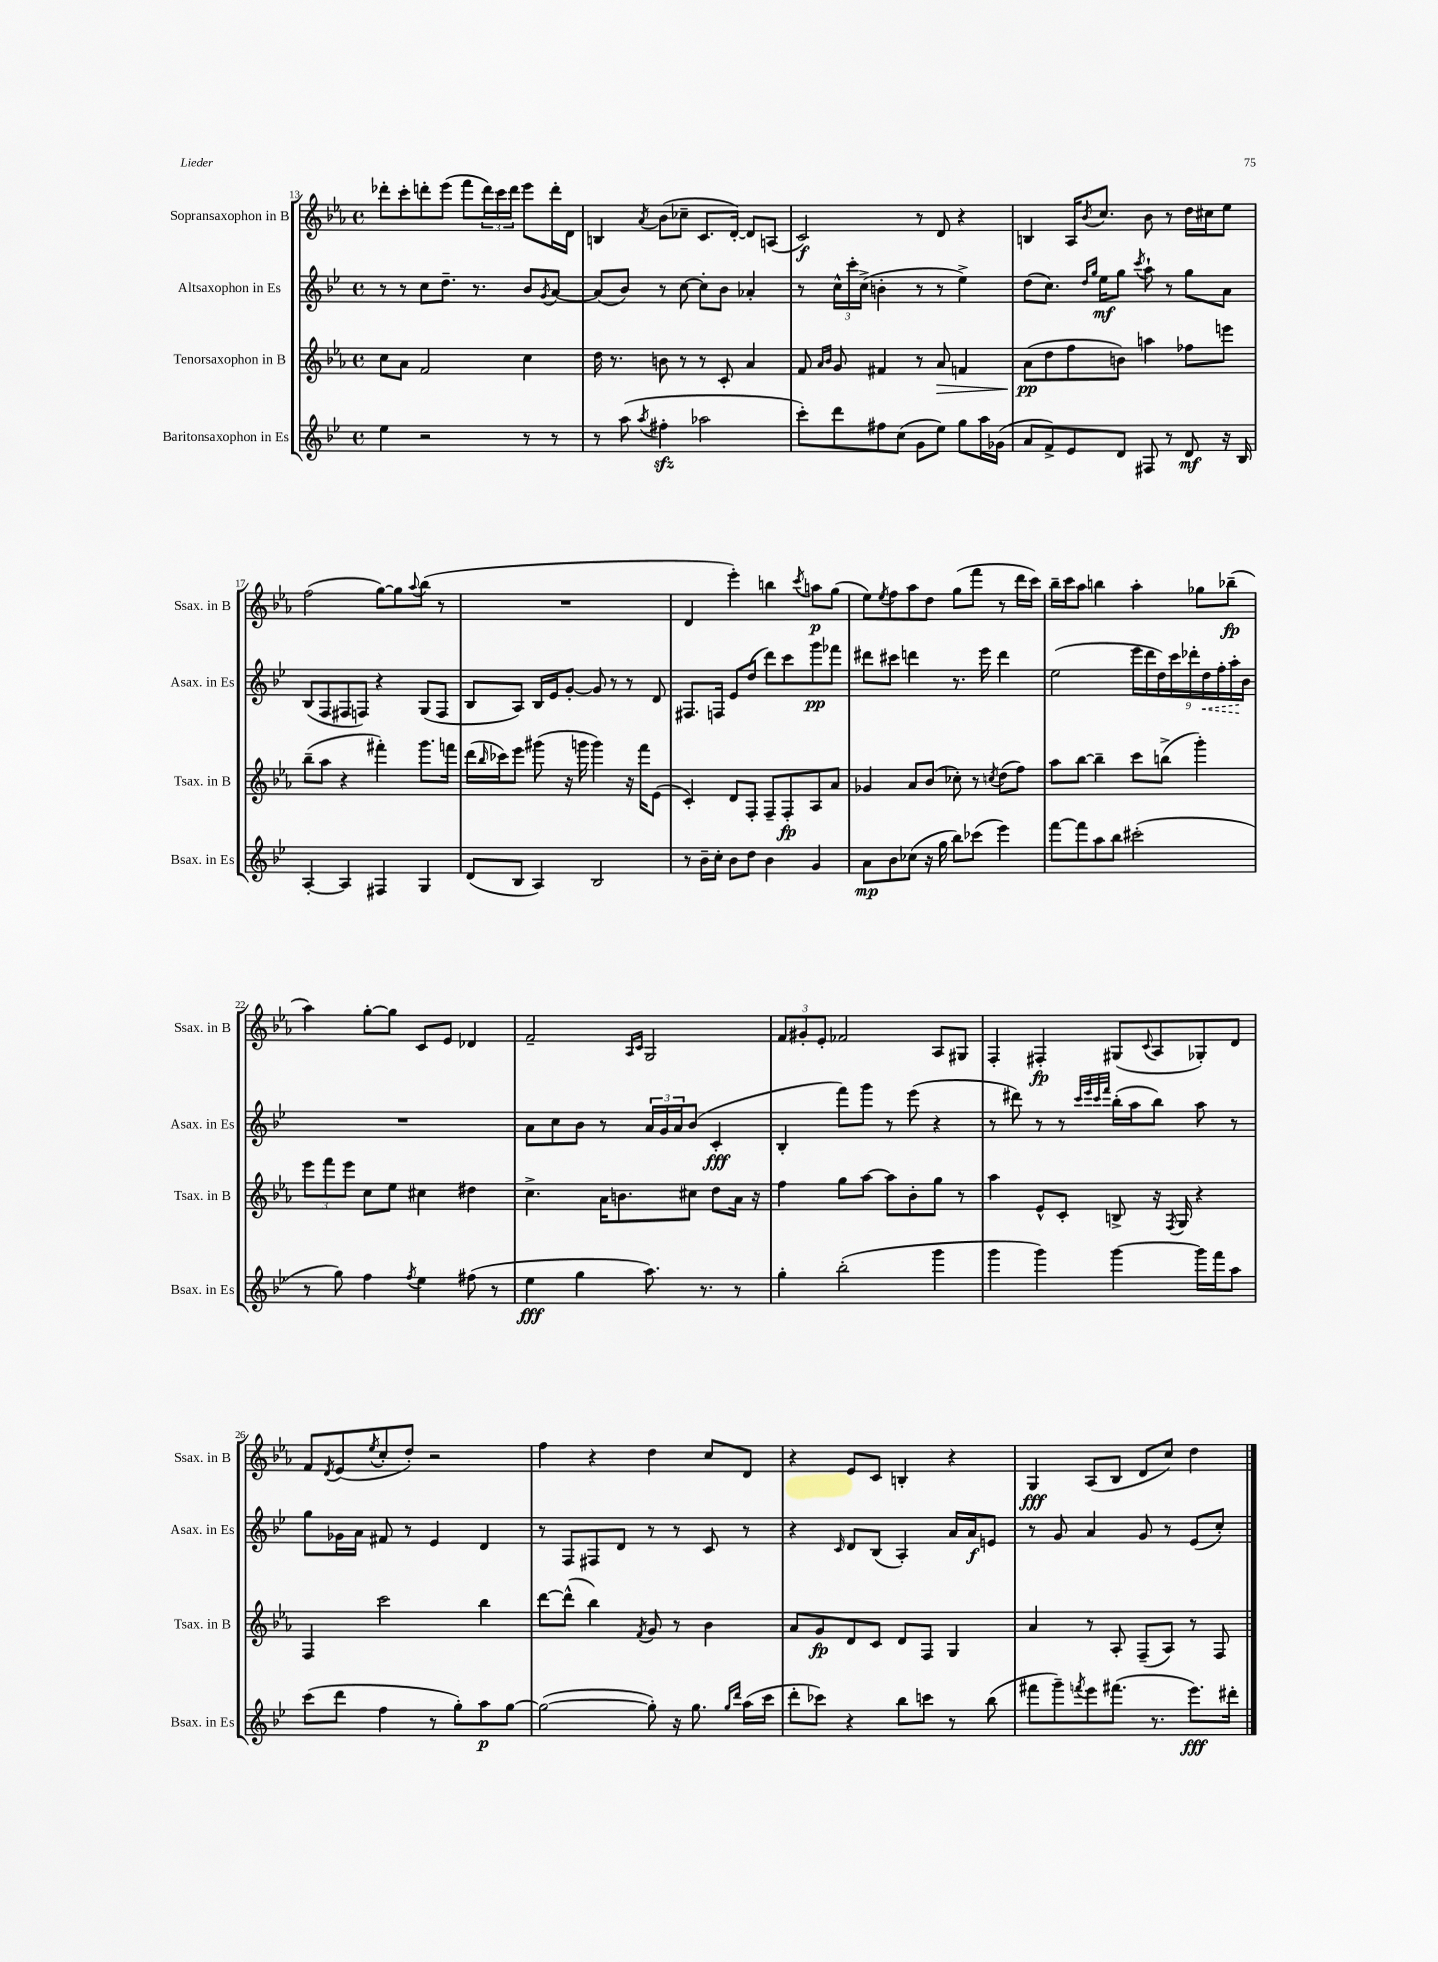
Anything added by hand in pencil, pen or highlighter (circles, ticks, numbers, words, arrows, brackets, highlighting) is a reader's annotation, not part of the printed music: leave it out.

**kern	**dynam	**kern	**dynam	**kern	**dynam	**kern	**dynam
*part4	*part4	*part3	*part3	*part2	*part2	*part1	*part1
*staff4	*staff4	*staff3	*staff3	*staff2	*staff2	*staff1	*staff1
*I"Baritonsaxophon in Es	*	*I"Tenorsaxophon in B	*	*I"Altsaxophon in Es	*	*I"Sopransaxophon in B	*
*I'Bsax. in Es	*	*I'Tsax. in B	*	*I'Asax. in Es	*	*I'Ssax. in B	*
*clefG2	*	*clefG2	*	*clefG2	*	*clefG2	*
*k[b-e-]	*	*k[b-e-a-]	*	*k[b-e-]	*	*k[b-e-a-]	*
*M4/4	*	*M4/4	*	*M4/4	*	*M4/4	*
*met(c)	*	*met(c)	*	*met(c)	*	*met(c)	*
=13	=13	=13	=13	=13	=13	=13	=13
4ee-\	.	8cc\L	.	8r	.	8ddd-X'\L	.
.	.	8a-\J	.	8r	.	8ccc'\	.
2r	.	2f/	.	8cc\L	.	8dddn'\	.
.	.	.	.	8.dd~\J	.	(8eee-\J	.
.	.	.	.	.	.	8fff\L	.
.	.	.	.	8.r	.	.	.
.	.	.	.	.	.	24ddd\L)	.
.	.	.	.	.	.	24ccc\	.
.	.	.	.	.	.	24ddd\JJ	.
8r	.	4cc\	.	8b-/L	.	8eee-\L	.
.	.	.	.	8qg/	.	.	.
8r	.	.	.	[8a/J	.	16ddd'\L	.
.	.	.	.	.	.	16d\JJ	.
=14	=14	=14	=14	=14	=14	=14	=14
8r	.	16dd\	.	(8a/L]	.	4Bn/	.
.	.	8.r	.	.	.	.	.
(8aa\	.	.	.	8b-/J)	.	.	.
8qaa/	.	.	.	.	.	8qa-/	.
4ff#Xzz'\	.	8bn\	.	8r	.	(8b-\L	.
.	.	8r	.	[8cc\	.	8cc-X~\J	.
2aa-X\	.	8r	.	8cc'\L]	.	8.c/L	.
.	.	8c'/	.	8b-\J	.	.	.
.	.	.	.	.	.	[16d'/Jk)	.
.	.	4a-/	.	4a-X'/	.	8d/L]	.
.	.	.	.	.	.	(8An/J	.
=15	=15	=15	=15	=15	=15	=15	=15
8ccc'\L)	.	8f/	.	8r	.	2c/)	f
.	.	16qqa-/LL	.	.	.	.	.
.	.	16qqb-/JJ	.	.	.	.	.
8ddd\	.	8g/	.	24cc^^\LL	.	.	.
.	.	.	.	24ccc'\	.	.	.
.	.	.	.	(24cc^\JJ	.	.	.
8ff#X\	.	4f#X/	.	4bn'\	.	.	.
(8cc\J	.	.	.	.	.	.	.
8g\L	.	8r	.	8r	.	8r	.
!	!	!	!LO:HP:b	!	!	!	!
8ee-\J)	.	8a-/	>	8r	.	8d/	.
8gg\L	.	4fn/	.	4ee-^\)	.	4r	.
16aa\L	.	.	.	.	.	.	.
(16g-X\JJ	.	.	.	.	.	.	.
=16	=16	=16	=16	=16	=16	=16	=16
8a/L	.	(8a-\L	pp	(8dd\L	.	4Bn/	.
8f^/)	.	8dd\	]	8.cc\J)	.	.	.
8e-/	.	8ff\	.	.	.	16A-/KL	.
.	.	.	.	16qqdd/LL	.	.	.
.	.	.	.	16qqgg/JJ	.	8qb-/	.
.	.	.	.	16ee-\KL	mf	8.cc/J	.
8d/J	.	8bn\J)	.	8gg\J	.	.	.
.	.	.	.	8qccc/	.	.	.
8F#X/	.	4aan\	.	8aa`\	.	8b-\	.
8r	.	.	.	8r	.	8r	.
8d/	mf	8ff-X\L	.	8gg\L	.	16dd\LL	.
.	.	.	.	.	.	16cc#X\J	.
16r	.	8eeen\J	.	8a\J	.	8ee-\J	.
16B-/	.	.	.	.	.	.	.
!!LO:LB:g=z
=17	=17	=17	=17	=17	=17	=17	=17
[4A'/	.	(8bb-~\L	.	(8B-/L	.	(2ff\	.
.	.	8aa-\J	.	8F/	.	.	.
4A/]	.	4r	.	8F#X/	.	.	.
.	.	.	.	8Fn/J)	.	.	.
4F#X/	.	4fff#X'\)	.	4r	.	[8gg\L)	.
.	.	.	.	.	.	8gg\]	.
.	.	.	.	.	.	8qqaa-/	.
4G/	.	8.ggg\L	.	(8G/L	.	(8bb-\J	.
.	.	.	.	8F/J	.	8r	.
.	.	16fffn\Jk	.	.	.	.	.
=18	=18	=18	=18	=18	=18	=18	=18
(8d/L	.	(16ddd\LL	.	8B-/L	.	1r	.
.	.	16qqbb-/	.	.	.	.	.
.	.	16ccc-X\J)	.	.	.	.	.
8B-/J	.	8eee-\J	.	8A/J)	.	.	.
4A/)	.	(8ggg#X\	.	16B-/LL	.	.	.
.	.	.	.	16e-/J	.	.	.
.	.	16r	.	[8g'/J	.	.	.
.	.	16gggn\	.	.	.	.	.
2B-/	.	4ggg\)	.	8g/]	.	.	.
.	.	.	.	8r	.	.	.
.	.	16r	.	8r	.	.	.
.	.	16fff\KL	.	.	.	.	.
.	.	(8e-\J	.	8d/	.	.	.
=19	=19	=19	=19	=19	=19	=19	=19
8r	.	4c'/)	.	8.F#X/L	.	4d/	.
16b-~\LL	.	.	.	.	.	.	.
16cc'\JJ	.	.	.	16Fn/Jk	.	.	.
8b-\L	.	8d/L	.	8e-/L	.	4eee-'\)	.
8dd\J	.	8F'/J	.	(8dd/J	.	.	.
4b-\	.	8F~/L	.	8ddd\L)	.	4bbn\	.
.	.	8F'/	fp	8ccc\	.	.	.
.	.	.	.	.	.	8qccc/	.
4g/	.	8A-/	.	8ggg\	pp	8aan\L	p
.	.	8a-/J	.	8fff-X\J	.	(8gg\J	.
=20	=20	=20	=20	=20	=20	=20	=20
8a\L	mp	4g-X/	.	8ddd#X\L	.	8ee-\L)	.
.	.	.	.	.	.	8qee-/	.
8b-\	.	.	.	8ccc#X\J	.	8ff\	.
(8cc-X\J	.	8a-/L	.	4dddn\	.	8aa-\	.
16r	.	(8b-/J	.	.	.	8dd\J	.
16gg\	.	.	.	.	.	.	.
8bb-\L)	.	8cc-X'\)	.	8.r	.	(8gg\L	.
(8ccc-X\J	.	8r	.	.	.	8fff\J	.
.	.	.	.	16eee-\	.	.	.
.	.	8qccn/	.	.	.	.	.
4eee-\)	.	(8dd\L	.	4ddd\	.	8r	.
.	.	8ff\J)	.	.	.	16ddd\LL	.
.	.	.	.	.	.	16ccc\JJ)	.
=21	=21	=21	=21	=21	=21	=21	=21
[8fff\L	.	8aa-\L	.	(2ee-\	.	16bb-~\LL	.
.	.	.	.	.	.	16ccc\J	.
8fff\]	.	[8bb-\J	.	.	.	8aa-\J	.
8aa\	.	4bb-~\]	.	.	.	4bbn\	.
8bb-\J	.	.	.	.	.	.	.
(2ccc#X'\	.	8ccc\L	.	18eee-\LL	.	4aa-'\	.
.	.	.	.	18ddd\	.	.	.
.	.	.	.	18dd\)	.	.	.
.	.	(8bbn^\J	.	.	.	.	.
.	.	.	.	18ccc\	.	.	.
.	.	.	.	18ddd-X'\	.	.	.
.	.	4ggg'\)	.	.	.	8gg-X\L	.
!	!	!	!	!	!LO:HP:b	!	!
.	.	.	.	18dd\	<	.	.
.	.	.	.	18ff'\	.	.	.
.	.	.	.	.	.	(8bb-X~\J	fp
.	.	.	.	18aa'\	.	.	.
.	.	.	.	18b-\JJ	[	.	.
!!LO:LB:g=z
=22	=22	=22	=22	=22	=22	=22	=22
8r	.	12eee-\L	.	1r	.	4aa-\)	.
.	.	12fff\	.	.	.	.	.
8gg\)	.	.	.	.	.	.	.
.	.	12eee-\J	.	.	.	.	.
4ff\	.	8cc\L	.	.	.	[8gg'\L	.
.	.	8ee-\J	.	.	.	8gg\J]	.
8qff/	.	.	.	.	.	.	.
4ee-\	.	4cc#X\	.	.	.	8c/L	.
.	.	.	.	.	.	8e-/J	.
(8ff#X\	.	4dd#X\	.	.	.	4d-X/	.
8r	.	.	.	.	.	.	.
=23	=23	=23	=23	=23	=23	=23	=23
4ee-\	fff	4.cc^\	.	8a\L	.	2f~/	.
.	.	.	.	8cc\	.	.	.
4gg\	.	.	.	8b-\J	.	.	.
.	.	16a-\KL	.	8r	.	.	.
.	.	8.bn\	.	.	.	.	.
.	.	.	.	.	.	16qqA-/LL	.
.	.	.	.	.	.	16qqc/JJ	.
8.aa\)	.	.	.	24a/LL	.	2G/	.
.	.	.	.	24g/	.	.	.
.	.	.	.	24a/J	.	.	.
.	.	8cc#X\J	.	(8b-/J	.	.	.
8.r	.	.	.	.	.	.	.
.	.	8dd\L	.	4c'/	fff	.	.
8r	.	16a-\Jk	.	.	.	.	.
.	.	16r	.	.	.	.	.
=24	=24	=24	=24	=24	=24	=24	=24
4gg'\	.	4ff\	.	4B-'/	.	12f/L	.
.	.	.	.	.	.	12g#X'/	.
.	.	.	.	.	.	12e-'/J	.
(2bb-'\	.	8gg\L	.	8fff\L)	.	2f-X/	.
.	.	[8aa-\J	.	8ggg\J	.	.	.
.	.	8aa-\L]	.	8r	.	.	.
.	.	8b-'\	.	(8eee-\	.	.	.
4ggg\	.	8gg\J	.	4r	.	8A-/L	.
.	.	8r	.	.	.	8G#X/J	.
=25	=25	=25	=25	=25	=25	=25	=25
4ggg\	.	4aa-\	.	8r	.	4F'/	.
.	.	.	.	8ddd#X\)	.	.	.
4ggg\)	.	8e-^^/L	.	8r	.	4F#X'/	fp
.	.	8c'/J	.	8r	.	.	.
.	.	.	.	32qqccc/LLL	.	.	.
.	.	.	.	32qqeee-/	.	.	.
.	.	.	.	32qqccc/	.	.	.
.	.	.	.	32qqfff/JJJ	.	.	.
[4ggg\	.	8Bn^/	.	(16bb-'\LL	.	(8G#X/L	.
.	.	.	.	16aa\J	.	.	.
.	.	.	.	.	.	8qqc/	.
.	.	16r	.	8bb-\J)	.	8A-/	.
.	.	8qF/	.	.	.	.	.
.	.	16G/	.	.	.	.	.
16ggg\LL]	.	4r	.	8aa\	.	8G-X'/)	.
16fff\J	.	.	.	.	.	.	.
8aa\J	.	.	.	8r	.	8d/J	.
!!LO:LB:g=z
=26	=26	=26	=26	=26	=26	=26	=26
(8ccc\L	.	4F/	.	8gg\L	.	8f/L	.
.	.	.	.	.	.	8qd/	.
8ddd\J	.	.	.	16g-X\L	.	(8e-/	.
.	.	.	.	16a\JJ	.	.	.
.	.	.	.	.	.	8qee-/	.
4ff\	.	2ccc\	.	8f#X/	.	8cc'/	.
.	.	.	.	8r	.	8dd'/J)	.
8r	.	.	.	4e-/	.	2r	.
8gg'\L)	.	.	.	.	.	.	.
8aa\	p	4bb-\	.	4d/	.	.	.
[8gg\J	.	.	.	.	.	.	.
=27	=27	=27	=27	=27	=27	=27	=27
(2gg\_	.	[8ddd\L	.	8r	.	4ff\	.
.	.	(8ddd^^\J]	.	8F/L	.	.	.
.	.	4bb-\)	.	8F#X/	.	4r	.
.	.	.	.	8d/J	.	.	.
.	.	8qf/	.	.	.	.	.
8gg'\])	.	8g/	.	8r	.	4dd\	.
16r	.	8r	.	8r	.	.	.
8.gg\	.	.	.	.	.	.	.
.	.	4b-\	.	8c/	.	8cc/L	.
16qqgg/LL	.	.	.	.	.	.	.
16qqddd/JJ	.	.	.	.	.	.	.
(16aa\LL	.	.	.	8r	.	8d/J	.
16ccc\JJ	.	.	.	.	.	.	.
=28	=28	=28	=28	=28	=28	=28	=28
8ddd'\L	.	8a-/L	.	4r	.	4r	.
8ccc-X\J)	.	8g/	fp	.	.	.	.
.	.	.	.	16qqc/	.	.	.
4r	.	8d/	.	8d/L	.	8e-/L	.
.	.	8c/J	.	(8B-/J	.	8c/J	.
8bb-\L	.	8d/L	.	4A'/)	.	4Bn'/	.
8cccn\J	.	8F/J	.	.	.	.	.
8r	.	4G/	.	16a/LL	.	4r	.
.	.	.	.	16a/J	f	.	.
(8bb-\	.	.	.	8en/J	.	.	.
=29	=29	=29	=29	=29	=29	=29	=29
8fff#X\L	.	4a-/	.	8r	.	4G/	fff
8ggg~\)	.	.	.	8g/	.	.	.
8qfffn/	.	.	.	.	.	.	.
8eee-\	.	8r	.	4a/	.	(8A-/L	.
(8.fff#X\J	.	8A-'/	.	.	.	8B-/J	.
.	.	(8F~/L	.	8g/	.	8d/L	.
8.r	.	.	.	.	.	.	.
.	.	8A-/J)	.	8r	.	8cc/J)	.
8.eee-\L)	fff	8r	.	(8e-/L	.	4dd\	.
.	.	8F/	.	8cc'/J)	.	.	.
16ddd#X'\Jk	.	.	.	.	.	.	.
==	==	==	==	==	==	==	==
*-	*-	*-	*-	*-	*-	*-	*-
